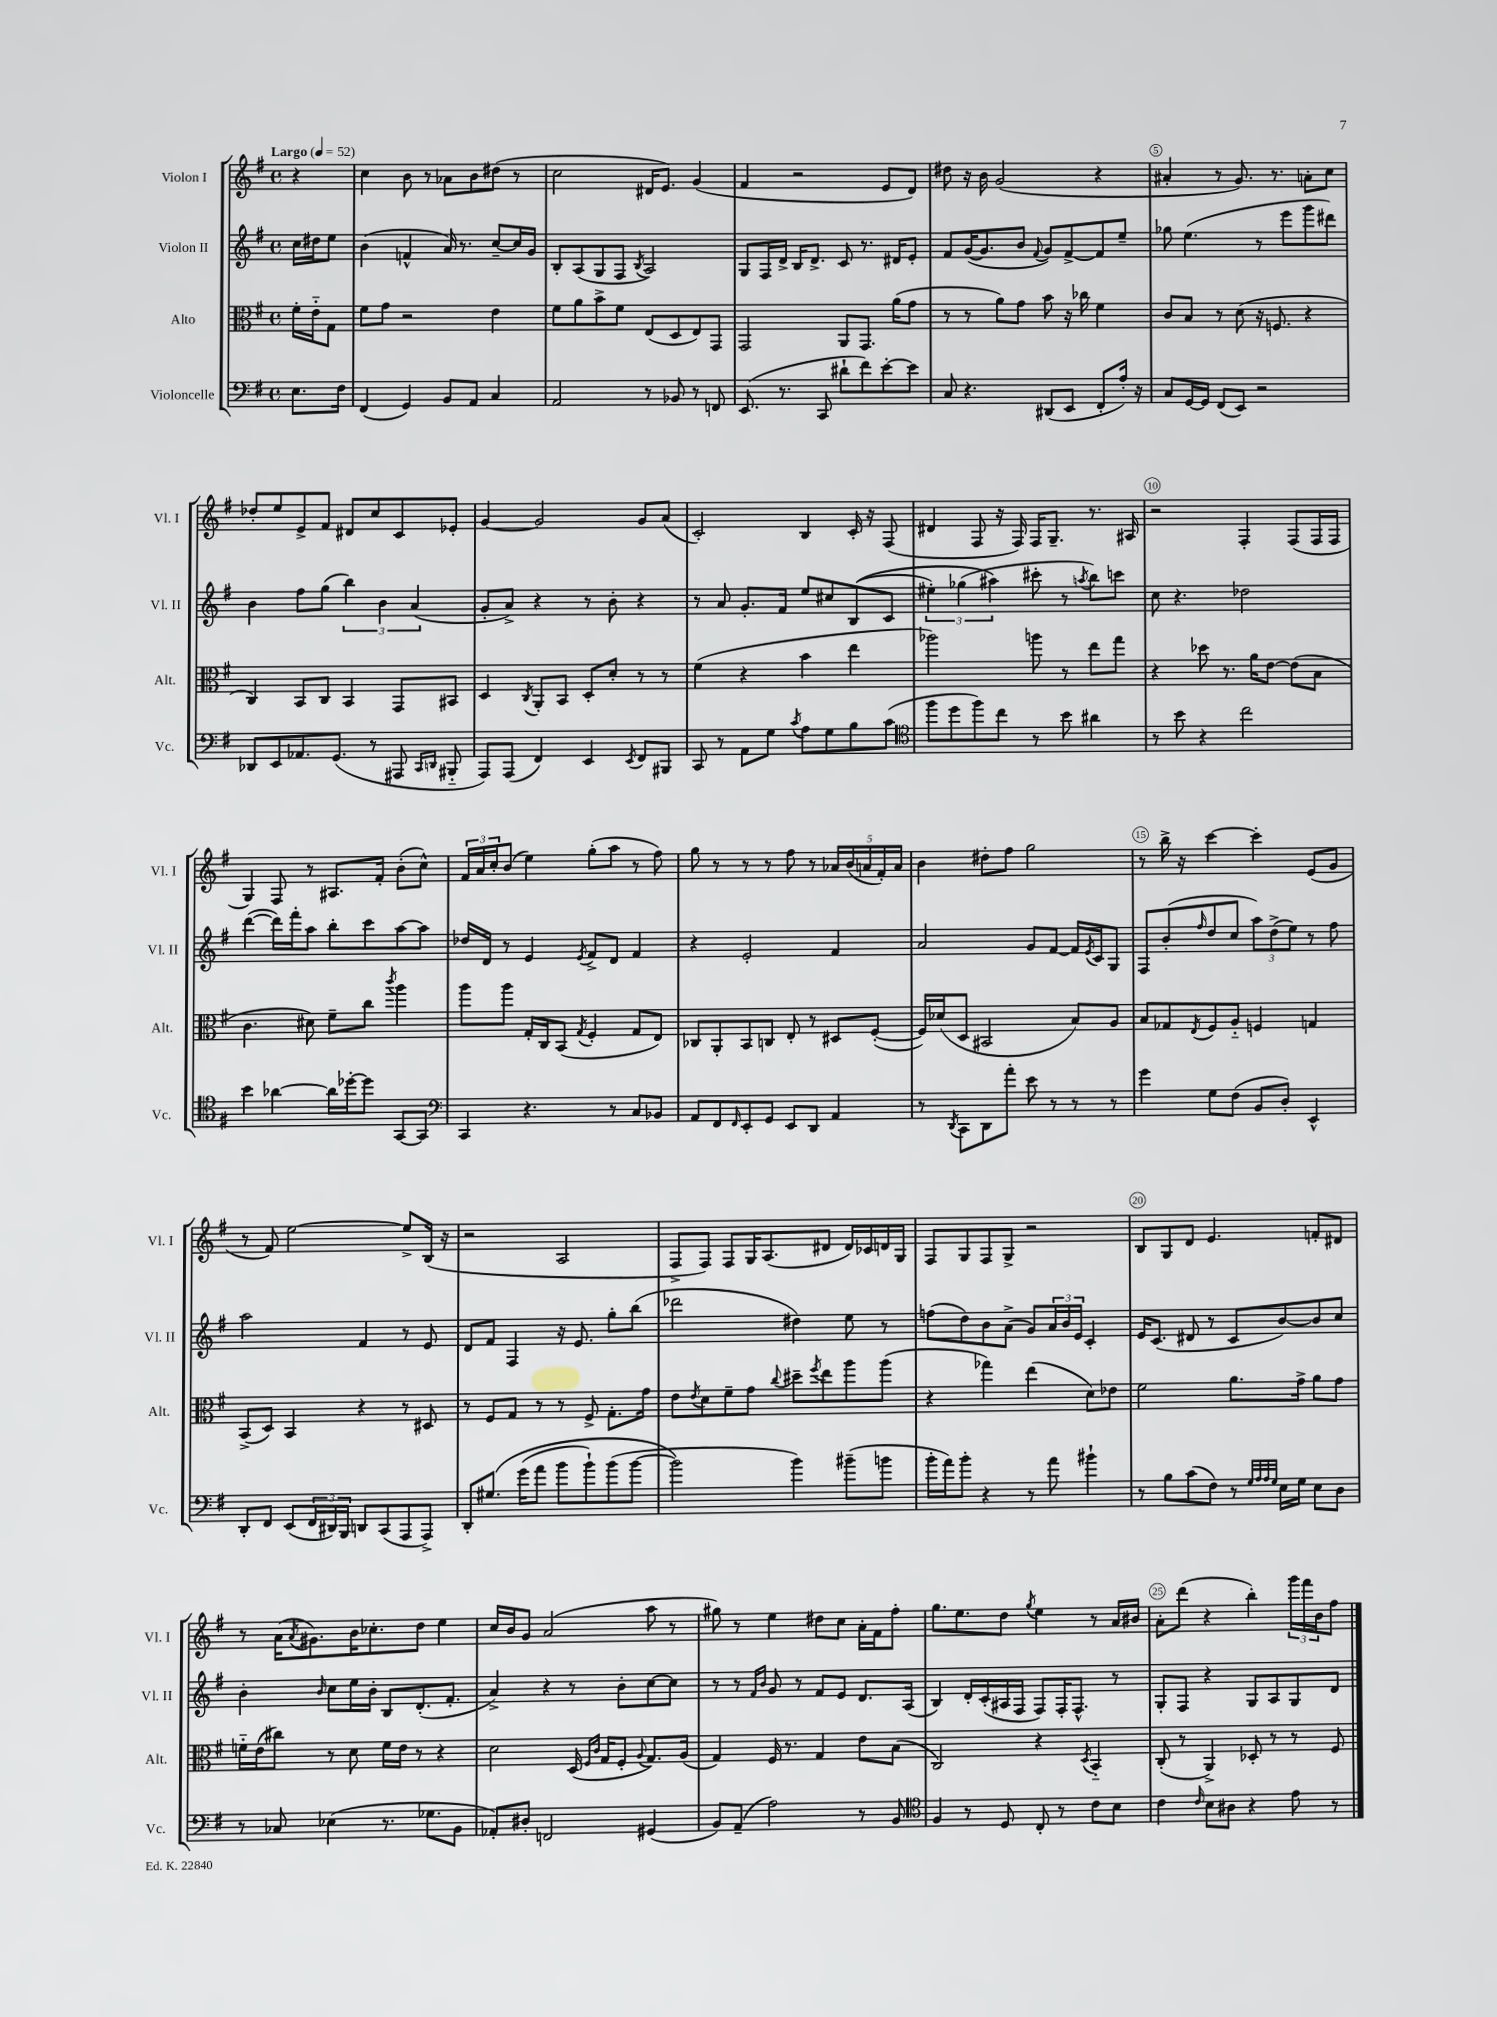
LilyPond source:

<<
\new StaffGroup <<
\new Staff = "s0" \with { instrumentName = "Violon I" shortInstrumentName = "Vl. I" } {
    \clef treble \key g \major \defaultTimeSignature \time 4/4 \partial 4 \tempo "Largo" 4 = 52
    r4 |
    c''4 b'8 r8 aes'8 b'8 dis''8( r8 |
    c''2 dis'16 e'8.) g'4( |
    fis'4 r2 e'8 d'8) |
    dis''8 r16 b'16 g'2( r4 |
    ais'4-. r8 g'8.) r8. a'8-. c''8 |
    des''8-. e''8 e'8-> fis'8 dis'8 c''8 c'8 ees'8-. |
    g'4~ g'2 g'8 a'8( |
    c'2-.) b4 c'16-. r16 fis8( |
    dis'4 fis8 r16 fis16) fis16 g8.-- r8. ais16 |
    r2 fis4-. fis8( fis16 fis16 |
    g4) fis8 r8 ais8. fis'16-. b'8-.( c''8-^) |
    \tuplet 3/2 { fis'16 a'16 c''16-. } b'8( e''4) g''8-.( a''8 r8 fis''8) |
    g''8 r8 r8 r8 fis''8 r8 \tuplet 5/4 { aes'16 b'16( a'16 fis'16-.) a'16 } |
    b'4 dis''8-. fis''8 g''2 |
    r8 b''16-> r16 c'''4~ c'''4-. e'8( g'8 |
    r8 fis'8) e''2~ e''8-> b16( r16 |
    r2 a2 |
    fis8-> fis8) fis8 g16 a8.( dis'8 dis'16) ces'16 d'16 g16 |
    fis8 g8 fis8 g8-> r2 |
    b8 g8 d'8 e'4. f'8-. dis'8 |
    r8 a'16( \acciaccatura { a'8 } gis'8.) b'16 ces''8.-. d''8 e''4 |
    c''16 b'16 g'8 a'2( a''8 r8 |
    gis''8) r8 e''4 dis''8 c''8 a'16-. fis'16 fis''8-. |
    g''8. e''8. d''8 \acciaccatura { g''8 } e''4 r8 a'16 bis'16 |
    a'8-. d'''8( r4 b''4-.) \tuplet 3/2 { g'''16 fis'''16 b'16 } fis''8 \bar "|." |
}
\new Staff = "s1" \with { instrumentName = "Violon II" shortInstrumentName = "Vl. II" } {
    \clef treble \key g \major \defaultTimeSignature \time 4/4 \partial 4
    c''16 dis''16 e''8 |
    b'4( f'4-^ a'16) r8. c''8~-- c''16 g'16 |
    b8-. a8( g8 fis8 \acciaccatura { b8 } a2) |
    g8 fis16 d'16-> b16 d'8.-> c'8 r8. dis'16 e'8-. |
    fis'8 g'16~( g'8. b'8 \appoggiatura { fis'8 } g'8) fis'8~-> fis'8 e''8-- |
    ges''8 e''4.( r8 e'''8 g'''8 dis'''8) |
    b'4 fis''8 g''8( \tuplet 3/2 { b''4) b'4 a'4( } |
    g'8-. a'8->) r4 r8 b'8-. r4 |
    r8 a'8 g'8.-. fis'16 e''8 cis''8 b8(\( c'8 |
    \tuplet 3/2 { eis''4-.) ges''4( ais''4\) } cis'''8-. r8 \acciaccatura { a''8 } b''8) c'''8 |
    c''8 r4. des''2 |
    d'''4~( d'''16) fis'''16-. a''8 b''8-. c'''8 a''8~ a''8 |
    des''16 d'16 r8 e'4 \acciaccatura { e'8 } fis'8-> d'8 fis'4 |
    r4 e'2-. fis'4 |
    a'2 g'8 fis'8~ fis'16 \acciaccatura { e'8 } c'16 g8 |
    fis8 b'8-.( \grace { fis''16 } d''8 c''8 \tuplet 3/2 { a''8) d''8->( e''8) } r8 fis''8 |
    a''2 fis'4 r8 e'8 |
    d'8 fis'8 fis4 r16 e'8. g''8-. b''8( |
    des'''2 dis''4) e''8 r8 |
    f''8( d''8) b'8 a'8->( g'8) \tuplet 3/2 { a'16 b'16 e'16 } c'4-. |
    e'16 c'8.( dis'8 r8 c'8 b'8~) b'8 c''8 |
    b'4-. \grace { b'16 } c''8 e''16 b'16-. b8 d'8.-.( fis'8.-. |
    a'4->) r4 r8 b'8-. c''8~ c''8 |
    r8 r8 \grace { fis'16 b'16 } g'8 r8 fis'8 e'8 d'8. a16( |
    b4) d'16-. c'16-.( ais16 fis16 fis8) fis16-. fis8.-^ r8 |
    g8-. fis8 r4 g8 a8 g8 d'8 \bar "|." |
}
\new Staff = "s2" \with { instrumentName = "Alto" shortInstrumentName = "Alt." } {
    \clef alto \key g \major \defaultTimeSignature \time 4/4 \partial 4
    fis'16-. e'16-_ g8 |
    fis'8 g'8 r2 e'4 |
    fis'8 a'8 b'8-> fis'8 e8( d8 e8) g,8 |
    g,2 a,8 g,8. a'16( g'8 |
    r8 r8 a'8) g'8 b'8 r16 ces''16 fis'4 |
    c'8 b8 r8 d'8( r16 f8. r4 |
    c4) b,8 c8 b,4 g,8 bis,8 |
    d4 \acciaccatura { c8 } a,8-. b,8 d8-. d'8-. r8 r8 |
    fis'4( r4 b'4 e''4 |
    aes''2) a''8 r8 e''8 g''8 |
    r4 des''8 r8. a'16 e'8~ e'8( b8 |
    c'4. dis'8) fis'8-- c''8 \acciaccatura { c'''8 } a''4 |
    a''8 a''8 g16-. c16 b,8( \acciaccatura { g8 } fis4-. g8 e8) |
    ces8 a,8-. b,8 c8 e8-. r8 dis8 fis8~-.( |
    fis16) des'16( d8 bis,2 b8) a8 |
    b8 ges8 \acciaccatura { e8 } fis8 a8-_ f4 g4 |
    b,8->( d8) b,4 r4 r8 dis8 |
    r8 fis8 g8 r8 r8 fis8-> g8.-. g'16 |
    e'8 \acciaccatura { e'8 } d'8 fis'8-- g'8 \appoggiatura { c''8 } dis''8-- \acciaccatura { fis''8 } e''8 a''8 a''8( |
    r4 ges''4) e''4( d'8) ees'8 |
    fis'2 a'8. g'16-> a'8 g'8 |
    f'16-_ e'16( cis''8) r8 d'8 f'16 e'16 r8 r4 |
    d'2 d16( \grace { fis16 c'16 } g16 fis8-. \appoggiatura { a8 } g8.) a16( |
    g4) fis16 r8. g4 e'8 b8( |
    c2) r4 \acciaccatura { d8 } b,4-_ |
    c8-.( r8 a,4->) des8-. r8 r8 fis8 \bar "|." |
}
\new Staff = "s3" \with { instrumentName = "Violoncelle" shortInstrumentName = "Vc." } {
    \clef bass \key g \major \defaultTimeSignature \time 4/4 \partial 4
    e8. fis16 |
    fis,4( g,4) b,8 a,8 c4 |
    a,2 r8 bes,8 r8 f,8 |
    e,8.( r8. c,8 dis'8-! fis'8) e'8~-. e'8 |
    c8 r4. dis,8( e,8 fis,8-. a16-.) r16 |
    c8 g,16~ g,16 fis,8( e,8) r2 |
    des,8 e,8 aes,8. g,8.( r8 ais,,8 \grace { c,16 d,16 } bis,,8-_ |
    a,,8) a,,8( fis,4) e,4 \acciaccatura { e,8 } fis,8 bis,,8 |
    c,8 r8 a,8 g8 \acciaccatura { c'8 } a8 g8 b8 c'8( |
    \clef tenor fis''8 d''8 fis''8) c''8 r8 b'8 ais'4 |
    r8 b'8 r4 c''2 |
    b'4 aes'4~ aes'16 des''16~-. des''8 g,8~ g,8 |
    \clef bass c,4 r4. r8 c8 bes,8 |
    a,8 fis,8 \grace { fis,16 } e,8-. g,8 e,8 d,8 a,4 |
    r8 \acciaccatura { d,8 } c,8 d,8 a'8-. e'8 r8 r8 r8 |
    g'4 g8 fis8( b,8 d8-.) e,4-^ |
    d,8-. fis,8 e,8( \tuplet 3/2 { fis,16 dis,16) b,,16 } d,8 c,8( a,,8 a,,8->) |
    d,8-. gis8.\( g'16( a'8 b'8 b'8-!) b'8( b'8~ |
    b'2\) b'4) bis'8--( b'8 |
    b'16-. a'16) b'8-. r4 r8 a'8 bis'4-! |
    r8 b8 c'8( fis8) r8 \grace { g32 a32 a32 g32 } e16 g16 e8 d8 |
    r8 ces8 ees4( r8. ges8. b,8 |
    aes,8-.) dis8-. f,2 gis,4( |
    b,8) a,8--( a2) r8 b,8 |
    \clef tenor fis4 r8 d8 c8-. r8 c'8 b8 |
    c'4 \grace { c'16 } b8 ais8 r4 e'8 r8 \bar "|." |
}
>>
>>
\layout { \context { \Score \override BarNumber.break-visibility = ##(#f #t #t) barNumberVisibility = #(every-nth-bar-number-visible 5) \override BarNumber.stencil = #(make-stencil-circler 0.1 0.3 ly:text-interface::print) } }
